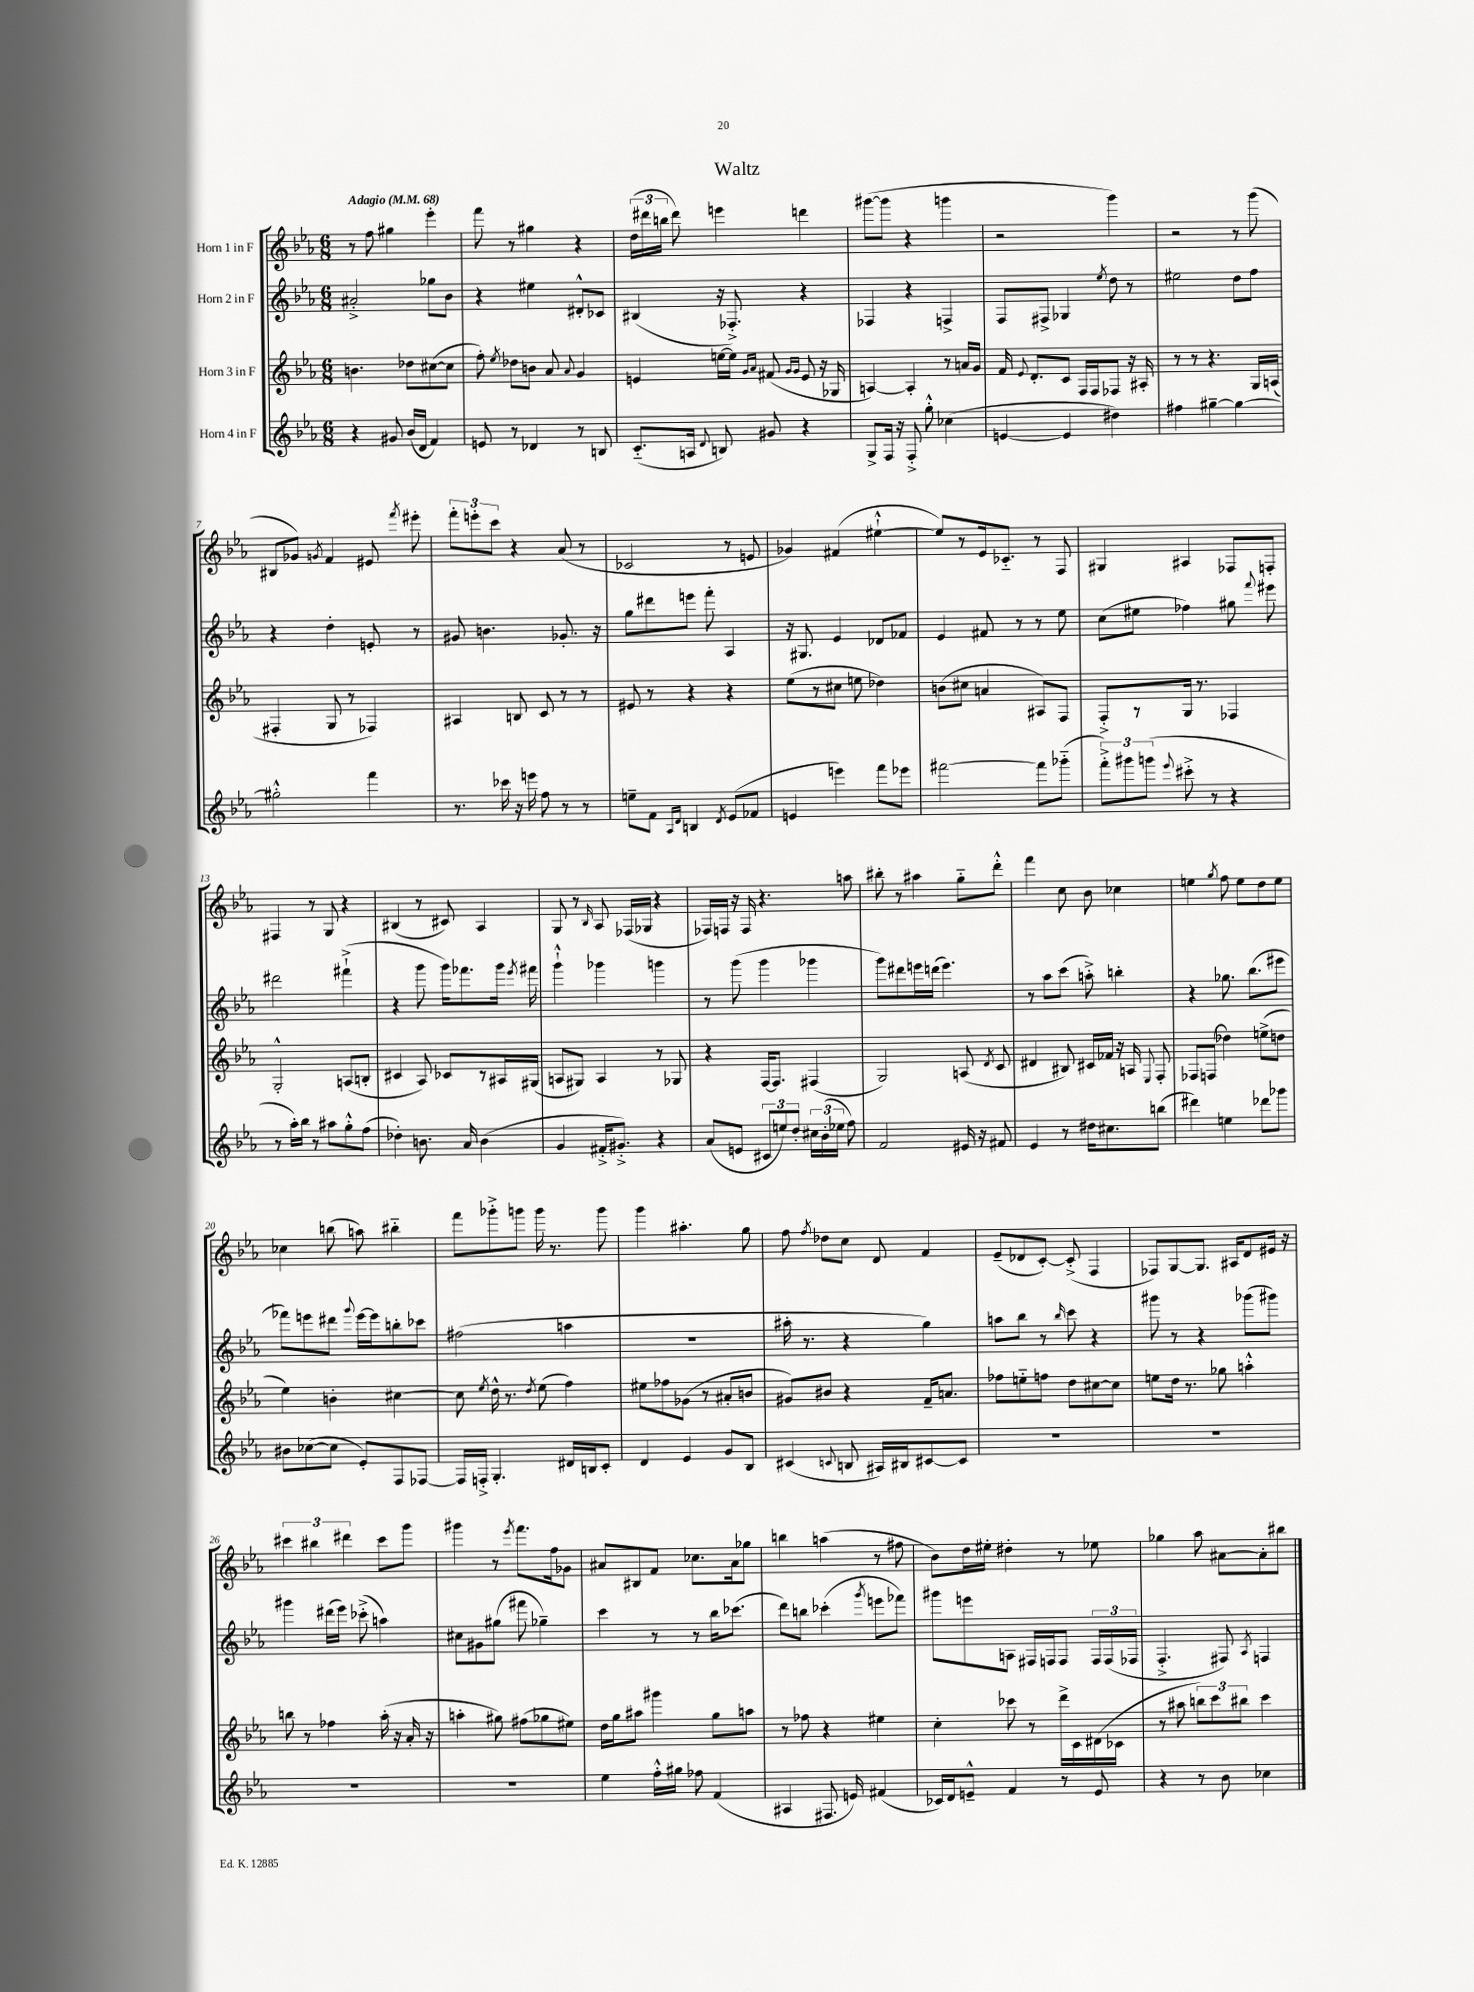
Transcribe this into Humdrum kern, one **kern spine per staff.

**kern	**kern	**kern	**kern
*part4	*part3	*part2	*part1
*staff4	*staff3	*staff2	*staff1
*I"Horn 4 in F	*I"Horn 3 in F	*I"Horn 2 in F	*I"Horn 1 in F
*clefG2	*clefG2	*clefG2	*clefG2
*k[b-e-a-]	*k[b-e-a-]	*k[b-e-a-]	*k[b-e-a-]
*M6/8	*M6/8	*M6/8	*M6/8
*MM68	*MM68	*MM68	*MM68
=1	=1	=1	=1
!	!	!	!LO:TX:a:B:t=Adagio
4r	4.bn\	2a#X'^/	8r
.	.	.	8ff\
8g#X/	.	.	4gg#X\
(16b-/LL	8dd-X\L	.	.
16d/JJ	.	.	.
4f/)	([8cc#X\	8gg-X\L	4eee-'\
.	8cc#\J]	8b-\J	.
=2	=2	=2	=2
8en/	8ff'\)	4r	8fff\
.	8qee-/	.	.
8r	8dd-X\L	.	8r
4d-X/	8bn\J	4ee#X\	4gg#X\
.	8a-/	.	.
.	8qqa-/	.	.
8r	4g/	8d#X'^^/L	4r
8Bn/	.	8c-X/J	.
=3	=3	=3	=3
(8.c/L	4en/	(4B#X/	(24dd\LL
.	.	.	24ddd#X\
.	.	.	24bbn\JJ
.	.	.	8ddd#\)
16An/Jk	.	.	.
8qqd/	.	.	.
8Bn/)	[16een\LL	16r	4eeen\
.	16ee\JJ]	8.F-X'^/)	.
.	16qqg/LL	.	.
.	16qqa-/JJ	.	.
8g#X/	(8f#X/	.	.
.	16qqg/LL	.	.
.	16qqg/JJ	.	.
4r	8e/	4r	4dddn\
.	16r	.	.
.	16G-X/	.	.
=4	=4	=4	=4
8G^/L	[4An/)	4F-X/	([8ggg#X\L
16F/Jk	.	.	8ggg#\J]
16r	.	.	.
8F'^/	4A'/]	4r	4r
8gg'^^\	.	.	.
(4cc-X\	8r	4Fn^/	4gggn\
.	16an/LL	.	.
.	16g/JJ	.	.
=5	=5	=5	=5
[4en/	16f/	8F/L	2r
.	8qqe-/	.	.
.	8.d'/L	.	.
.	.	8F#X^/J	.
4e/]	8c/J	4G-X/	.
.	16F/LL	.	.
.	16F/J	.	.
.	.	8qee-/	.
4dd#X\)	8F-X/J	8dd\	4ggg\)
.	16r	8r	.
.	16A#X'/	.	.
=6	=6	=6	=6
4ff#X\	8r	2ee#X\	2r
.	8r	.	.
[4gg#X~\	4.r	.	.
4gg#\_	.	8dd\L	8r
.	16G/LL	8ff\J	(8ggg\
.	(16An/JJ	.	.
!!LO:LB:g=z
=7	=7	=7	=7
2gg#X'^^\]	4F#X'/	4r	8B#X/L
.	.	.	8g-X/J)
.	.	.	8qgn/
.	8G/	4dd'\	4f/
.	8r	.	.
4fff\	4F-X/)	8en'/	8e#X/
.	.	.	8qfff/
.	.	8r	8eee#X'\
=8	=8	=8	=8
8.r	4A#X/	8g#X/	12fff'\L
.	.	.	12eeen'\
.	.	4.bn\	.
.	.	.	12ccc\J
16ccc-X\	.	.	.
16r	8Bn/	.	4r
16eeen\	.	.	.
8ff\	8c/	.	.
8r	8r	8.g-X'/	(8a-/
8r	8r	.	8r
.	.	16r	.
=9	=9	=9	=9
8een~\L	8e#X/	8gg\L	2c-X/
8f\J	8r	8ddd#X\	.
16qqA-/LL	.	.	.
16qqd/JJ	.	.	.
4Bn/	4r	8eeen\J	.
.	.	8fff'\	.
8qd/	.	.	.
(8e-/L	4r	4A-/	8r
8f-X/J	.	.	8en/
=10	=10	=10	=10
4en/	(8ee-\L	16r	4g-X/)
.	.	8.G#X/	.
.	8r	.	.
4eeen\)	8cc#X\J	4e-/	(4f#X/
.	8een\	.	.
8fff\L	4dd-X\)	8d-X/L	[4ee#X`^^\
8eee-X\J	.	8f-X/J	.
=11	=11	=11	=11
[2fff#X\	(8bn\L	4e-/	8ee#/L])
.	8cc#X\J	.	8r
.	4an/	8f#X/	16e-/k
.	.	.	8.c-X/J
.	.	8r	.
8fff#\L]	8A#X/L)	8r	8r
(8ggg-X\J	8F/J	8ee-\	8F/
=12	=12	=12	=12
12fff'^\L)	8F'^/L	(8cc\L	4G#X/
12ggg#X\	.	.	.
.	8r	8ee#X\J	.
(12gggn\J	.	.	.
8qqeee-/	.	.	.
8ccc#X'^\	16G/Jk	4ff-X\)	4A#X/
.	8.r	.	.
8r	.	.	.
4r	4F-X/	8gg#X\	8F-X/L
.	.	8qqfff/	.
.	.	8eee#X\	8Fn'/J
!!LO:LB:g=z
=13	=13	=13	=13
8r	2G'^^/	2ddd#X\	4F#X/
16aa-'\LL)	.	.	.
16bb-\JJ	.	.	.
8r	.	.	8r
8aa#X\L	.	.	8G/
8gg'^^\	(8An/L	(4fff#X`^\	4r
(8ff\J	8Bn'/J	.	.
=14	=14	=14	=14
4dd-X'\)	4c#X/	4r	(4B#X/
8.bn\	8A-/)	8ggg\	8r
.	8c-X/L	16ggg\KL)	8c#X/)
16a-/	.	8.fff-X\	.
(4b\	8r	.	4A-/
.	16A#X/L	16ggg\Jk	.
.	.	8qeee-/	.
.	(16G#X/JJ	16fff#X\	.
=15	=15	=15	=15
4g/	8An/L	4ggg`^^\	8G/
.	8G#X/J)	.	8r
.	.	.	16qqB-/
16f#X'^/KL	4A/	4ggg-X\	8A-/
8.g#X'^/J)	.	.	.
.	.	.	(16F-X/LL
.	.	.	16G-X/JJ
4r	8r	4gggn\	4r
.	8G-X/	.	.
=16	=16	=16	=16
(8a-/L	4r	8r	16F-X/LL)
.	.	.	16Fn/JJ
8en/J	.	(8ggg\	16r
.	.	.	16F/
12c#X/L	[16F/KL	4ggg\	4.r
.	8.F/J]	.	.
12een/)	.	.	.
12dd'/J	.	.	.
24cc#X\LL	(4F#X/	4ggg-X\	.
(24b-'\	.	.	.
24ee-X\JJ	.	.	.
8ff\)	.	.	8aan\
=17	=17	=17	=17
2f/	2G/)	8ggg\L)	8bb#X'\
.	.	8ddd#X\	8r
.	.	16eeen\L	4aa#X\
.	.	(16dddn\JJ	.
.	.	4.eee\)	.
16e#X/	(8An/	.	8gg\L
16r	.	.	.
.	8qd/	.	.
8f#X/	8c/	.	8ddd'^^\J
=18	=18	=18	=18
4e-/	4d#X/	8r	4fff\
.	.	8aa-\L	.
8r	8B#X/)	(8ccc\J	8cc\
16dd#X\KL	16c#X/LL	8aan'^\)	8b-\
8.cc#X\	16f-X/JJ	.	.
.	16r	4bbn'\	4cc-X\
.	16An/	.	.
.	8qqE-/	.	.
(8bbn\J	8F'/	.	.
=19	=19	=19	=19
4ddd#X\)	8F-X/L	4r	4een\
.	(8Fn/J	.	.
.	.	.	8qgg/
4een\	4dd-X\)	8.gg-X\	8ff\
.	.	.	8ee\L
.	.	(8.bb-\L	.
8ddd-X\L	(8een^\L	.	8dd\
8ggg-X\J	8ddn\J	8eee#X\J	8ee\J
!!LO:LB:g=z
=20	=20	=20	=20
8b#X\L	4ee-\)	8fff-X\L)	4cc-X\
([8cc-X\	.	8eeen\	.
8cc-\J]	4bn'\	8ddd#X\J	(8bbn\
.	.	8qqggg/	.
8e-'/L)	.	[16eee\LL	8aan\)
.	.	16eee\J]	.
8F/	[4cc#X\	8bbn'\	4bb#X\
[8F-X/J	.	8ccc-X\J	.
=21	=21	=21	=21
16F-/LL]	8cc#\]	(2ff#X\	8fff\L
16Fn'^/JJ	.	.	.
.	8qee-/	.	.
4.G'/	16dd^^\	.	8ggg-X'^\
.	8.r	.	.
.	.	.	8gggn\J
.	8qdd/	.	.
.	(8ee-\	.	16ggg\
.	.	.	8.r
16d#X/LL	4ff\)	4aan\	.
16Bn/J	.	.	.
8c'/J	.	.	8ggg\
=22	=22	=22	=22
4d/	8ee#X\L	2.r	4ggg\
.	8ff-X\	.	.
4e-/	(8g-X\J	.	4.aa#X'\
.	8r	.	.
8g/L	8a#X'/L	.	.
8B-/J	8bn/J	.	8gg\
=23	=23	=23	=23
(4c#X/	8g#X/L)	16aa#X'\	8ff\
.	.	8.r	.
.	.	.	8qff/
.	8b#X/J	.	8dd-X\L
8qqcn/	.	.	.
8Bn/	4r	4r	8cc\J
16A#X/LL)	.	.	8d/
16B#X/J	.	.	.
[8c#X/	16f~/KL	4gg\)	4f/
.	8.an/J	.	.
8c#/J]	.	.	.
=24	=24	=24	=24
2.r	8ff-X\L	8aan\L	(8e-~/L
.	8een\	8bb-\J	8d-X/
.	8ffn\J	8r	[8c'/J)
.	.	16qqbb-/	.
.	8dd\L	8ccc\	(8c'^/]
.	[8cc#X\	4r	4F/
.	8cc#\J]	.	.
=25	=25	=25	=25
2.r	8een\L	8ggg#X\	8F-X/L)
.	16dd\Jk	8r	[8G/
.	8.r	.	.
.	.	4r	8.G/J]
.	8gg-X\	.	.
.	.	.	16A#X/KL
.	4aan'^^\	(8ggg-X\L	8d/
.	.	8ggg#X\J)	16e#X/Jk
.	.	.	16r
!!LO:LB:g=z
=26	=26	=26	=26
2.r	8bbn\	4ggg#X\	6ccc#X\
.	8r	.	.
.	.	.	6bb#X\
.	4ff-X\	(16ddd#X\LL	.
.	.	16eee-\JJ)	.
.	.	.	6ddd#X\
.	.	(8ccc-X'^\	.
.	(16aa-'\	4aan\)	8ccc#\L
.	16r	.	.
.	16a-'/	.	8ggg\J
.	16r	.	.
=27	=27	=27	=27
2.r	4aan'\	8cc#X\L	4ggg#X\
.	.	8g#X\	.
.	8gg#X\)	(8gg#X\J	8r
.	.	.	8qeee-/
.	(8ff#X\L	8fff#X\	8.fff\L
.	8gg-X\	4gg-X~\)	.
.	.	.	16ff\k
.	8ee#X\J)	.	8g-X\J
=28	=28	=28	=28
4ee-\	16dd\LL	4ccc\	8a#X/L
.	16gg\J	.	.
.	8aa#X\J	.	8B#X/
16ff'^^\LL	4ggg#X\	8r	8f/J
16gg#X\JJ	.	.	.
8ff-X\	.	8r	8.cc-X\L
(4f/	8gg\L	16bb-\KL	.
.	.	(8.ccc-X\J	16a#\k
.	8aan\J	.	8gg-X\J
=29	=29	=29	=29
4A#X/	8r	8ddd\L)	4bbn\
.	8ff-X\	8bbn\J	.
8.F#X/	4r	(4ccc-X'\	(4aan\
16en/)	.	.	.
.	.	8qggg/	.
(4f#X/	4ee#X\	8eeen\L	8r
.	.	8fff-X\J)	8ff#X\
=30	=30	=30	=30
16c-X/LL)	4cc'\	8ggg#X\L	8b-\L)
16d/J	.	.	.
8en~^^/J	.	8eeen\	16dd\L
.	.	.	16ee#X'\JJ
4f/	8ccc-X\	8An\J	4dd#X'\
.	8r	16F#X/LL	.
.	.	16Fn/J	.
8r	16ddd^\LL	8F/J	8r
.	16c\	.	.
8e/	(16d#X\	24F/LL	8ee-X\
.	.	(24F/	.
.	16c-X\JJ	.	.
.	.	24F-X/JJ	.
=31	=31	=31	=31
4r	8r	4.F'^/	4gg-X\
.	8aa#X\	.	.
8r	12bbn\L)	.	8aa-\
.	12ccc\	.	.
8b-\	.	8F#X/)	[8a#X\L
.	12bb#X\J	.	.
.	.	8qA-/	.
4cc-X\	4ccc\	4Fn/	8a#'\]
.	.	.	8bb#X\J
==	==	==	==
*-	*-	*-	*-
